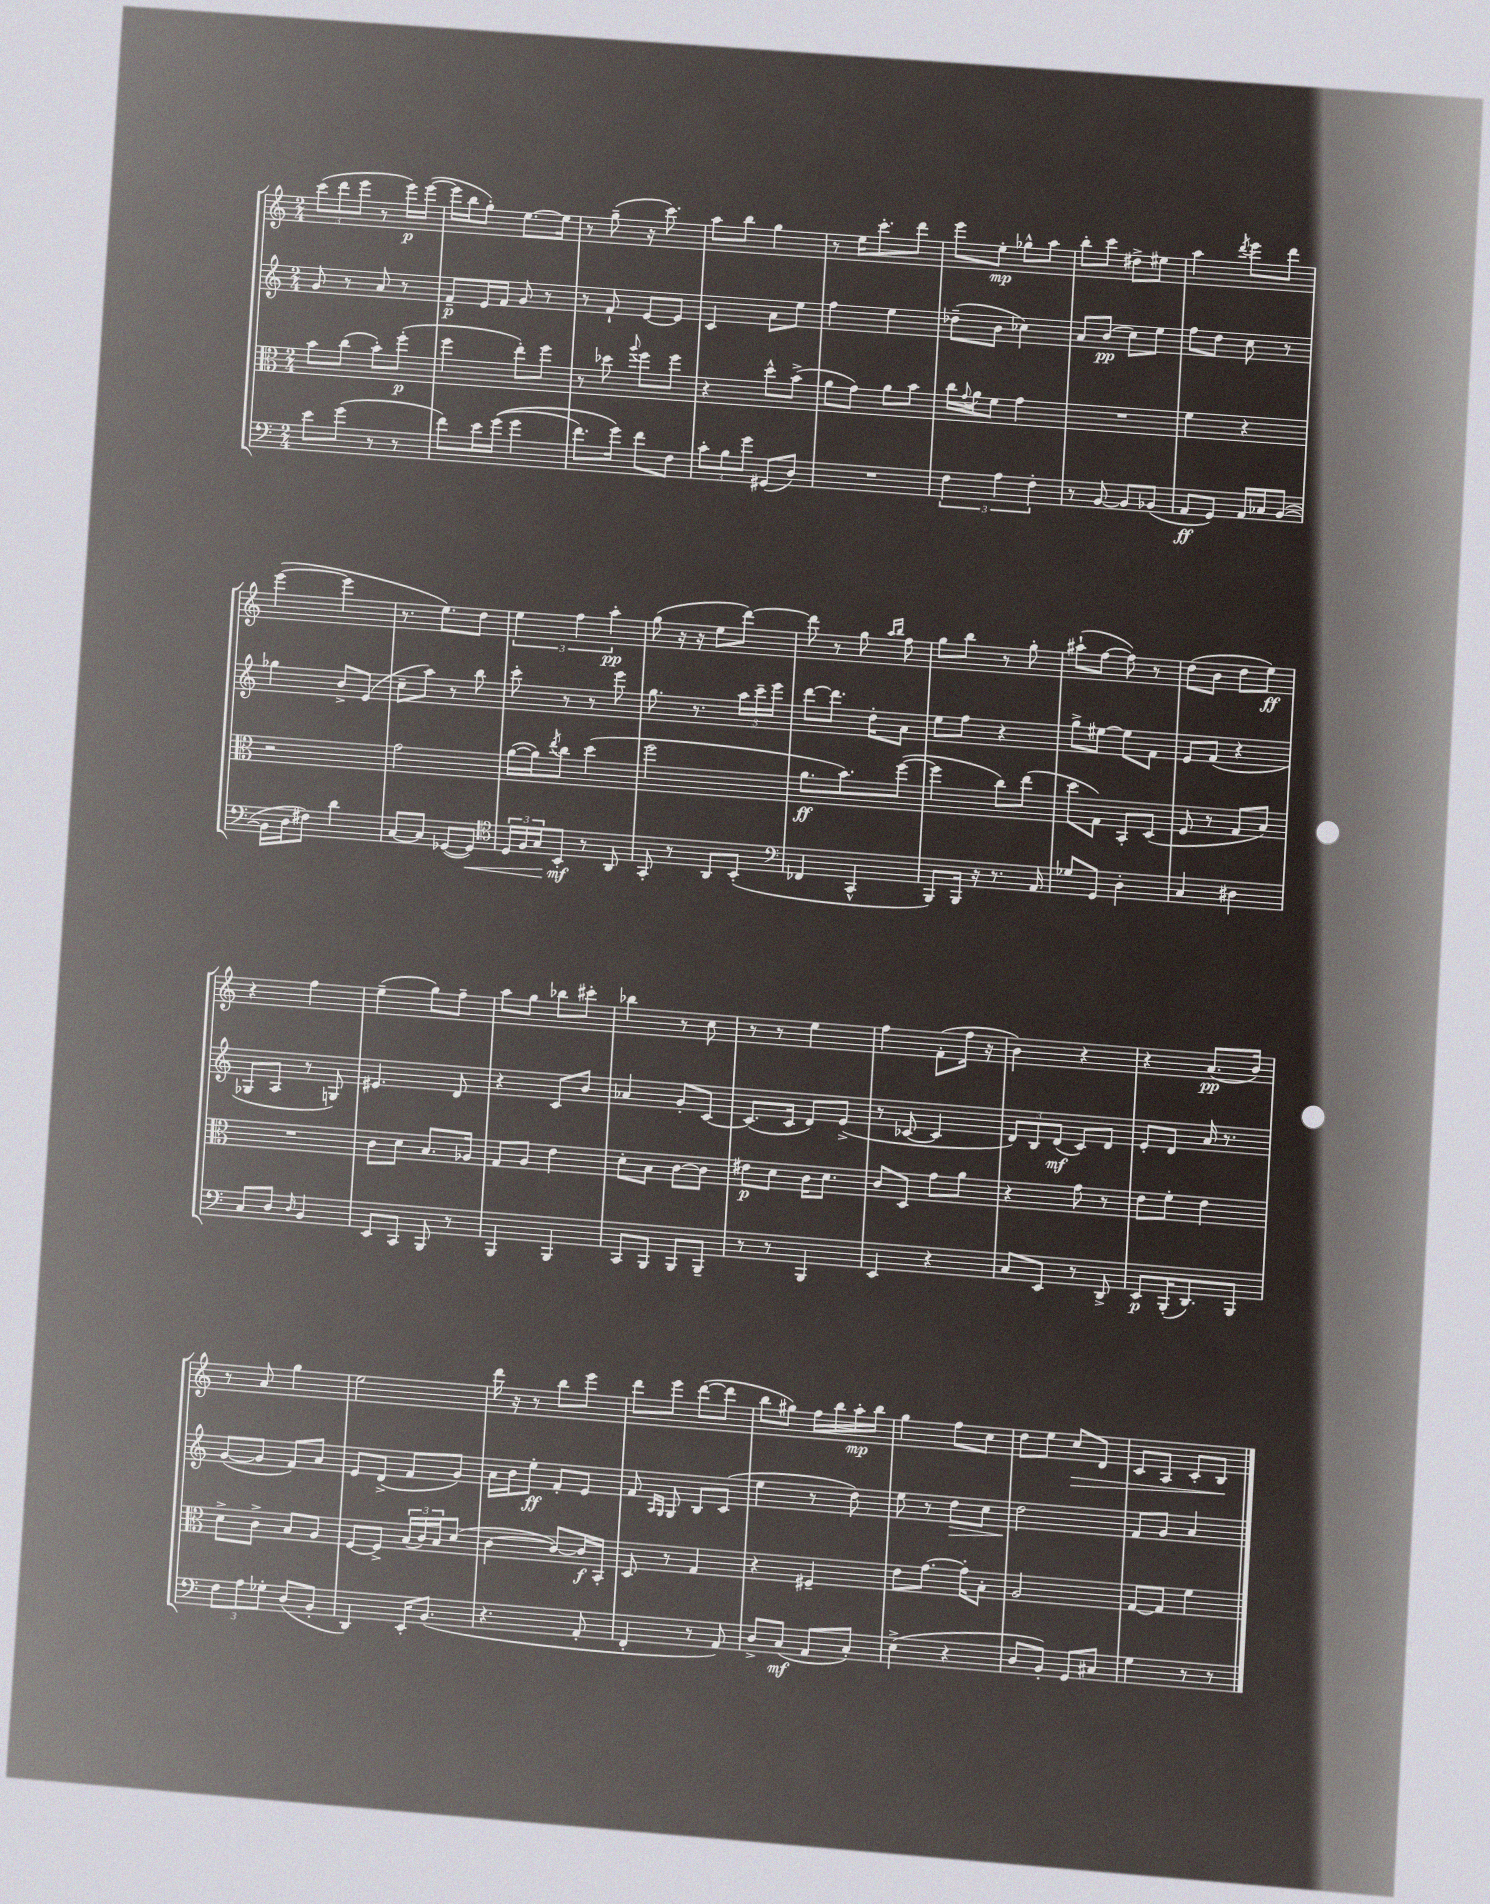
<<
\new StaffGroup <<
\new Staff = "s0" {
    \clef treble \key c \major \numericTimeSignature \time 2/4
    \tuplet 3/2 { c'''8( d'''8 e'''8 } r8 e'''16\p) e'''16~( |
    e'''16 b''16 g''8-.) e''8.~ e''16 |
    r8 g''8--( r16 c'''8.) |
    a''8 b''8 g''4 |
    r8 e''16 c'''8.-. d'''8 |
    e'''8 e''8-.\mp ges''8-^ a''8 |
    b''8-. c'''8 dis''8-> eis''8 |
    a''4 \acciaccatura { d'''8 } e'''8 d'''8 |
    e'''4~( e'''4 |
    r8. e''8.) d''8 |
    \tuplet 3/2 { e''4 f''4 a''4-.\pp } |
    g''8( r16 r16 e''8 d'''8~) |
    d'''8 r8 g''8 \grace { a''16 b''16 } f''8 |
    g''8 b''8 r8 g''8-. |
    ais''8-!( f''8~ f''8) r8 |
    d''8( b'8 d''8 e''8\ff) |
    r4 f''4 |
    e''4--( g''8) f''8-- |
    a''8 g''8 bes''8 cis'''8-. |
    bes''4 r8 c''8 |
    r8 r8 e''4 |
    f''4 f'8-.( f''16 r16 |
    b'4) r4 |
    r4 a'8.\pp( b'16) |
    r8 a'8 g''4 |
    e''2 |
    d'''16 r16 r8 b''8 e'''8 |
    d'''8 e'''8 d'''8~( d'''8 |
    b''8 gis''8) f''16 b''16 a''16-.\mp b''16 |
    g''4 f''8 c''8 |
    d''8 e''8 c''8\> d'8 |
    c'8 a8 c'8-. b8\! \bar "|." |
}
\new Staff = "s1" {
    \clef treble \key c \major \numericTimeSignature \time 2/4
    g'8 r8 a'8 r8 |
    f'8--\p e'16 f'16 g'8 r8 |
    r8 f'8-! e'8~ e'8 |
    c'4 a'8 e''8 |
    f''4 e''4 |
    des''8--( b'8 ces''4) |
    a'8 b'8\pp( c''8) e''8 |
    f''8 d''8 c''8 r8 |
    ges''4 b'8-> e'8( |
    c''8-- a''8) r8 b''8 |
    c'''8-. r8 r8 e'''8 |
    g''8. r8. \tuplet 3/2 { a''16 c'''16-- e'''16 } |
    d'''8~ d'''8. d''16-. a'8 |
    e''8 f''8 r4 |
    g''8-> eis''8~ eis''8 f'8 |
    e'8 f'8( r4 |
    ges8 a8 r8 g8) |
    eis'4. d'8 |
    r4 c'8 b'8 |
    aes'4 g'8-. c'8~ |
    c'8.( c'16 d'8) e'8->( |
    r8 ces'8~ ces'4 |
    \tuplet 3/2 { d'8) b8 d'8\mf( } c'8) d'8 |
    e'8-. d'8 a'16 r8. |
    g'8~( g'8 f'8) a'8 |
    e'8 d'8->( f'8 g'8) |
    a'16 b'16 e''8-.\ff f'8-. e'8 |
    f'8 \grace { a16 g16 } g8 b8 c'8( |
    e''4 r8 d''8) |
    e''8 r8 d''8\> c''8 |
    d''2\! |
    f'8 g'8 a'4 \bar "|." |
}
\new Staff = "s2" {
    \clef alto \key c \major \numericTimeSignature \time 2/4
    b'8 c''8( b'8-.) f''8-.\p( |
    f''4 e''8-.) f''8 |
    r8 des''8 \appoggiatura { a''8 } f''8 f''8 |
    r4 d''8-^ b'8->( |
    a'8 g'8) a'8 b'8 |
    c''16 \appoggiatura { g'8 } a'16 f'8 g'4 |
    R2 |
    f'4 r4 |
    r2 |
    g'2 |
    a'16~( a'16) \acciaccatura { e''8 } c''8 d''4( |
    f''2 |
    a'8.\ff b'8.) f''8~( |
    f''4 c''8) e''8( |
    d''8 g8) b,8-. d8( |
    f8 r8 g8 b8) |
    R2 |
    c'8 d'8 b8. aes16 |
    g8 a8 e'4 |
    d'8-. b8 c'8~ c'8 |
    eis'8\p d'8 c'16 d'8. |
    c'8 d8 g'8 a'8 |
    r4 g'8 r8 |
    e'8 f'8-. e'4 |
    d'8-> c'8-> b8 a8 |
    f8~ f8-> \tuplet 3/2 { b16( c'16) b16 } d'8( |
    c'4~ c'8~) c'16\f b,16-. |
    d8 r8 g4 |
    r4 fis4-- |
    e'8 g'8.~ g'16-. b8-. |
    a2 |
    g8~ g8 f'4 \bar "|." |
}
\new Staff = "s3" {
    \clef bass \key c \major \numericTimeSignature \time 2/4
    e'8 g'8( r8 r8 |
    f'8) e'16 g'16(\( g'4 |
    f'8.) g'16\) f'8 f8 |
    \tuplet 3/2 { c'8-. b8 g'8 } gis,8( d8) |
    R2 |
    \tuplet 3/2 { f4 a4 f4-. } |
    r8 b,8~ b,8 bes,8( |
    a,8\ff g,8) a,16 ces16 b,8~( |
    b,16 d16 fis8) d'4 |
    c8~ c8 ges,8~( ges,8\<) |
    \clef tenor \tuplet 3/2 { d16 f16 g16 } b,8-.\mf\! r8 a,8 |
    g,8-. r8 a,8 b,8-.( |
    \clef bass fes,4 c,4-^ |
    b,,8) b,,16 r16 r8. a,16 |
    ges8 g,8 d4-. |
    c4 dis4 |
    c8 d8 \grace { d16 } b,4 |
    e,8 c,8 b,,8 r8 |
    b,,4 b,,4 |
    c,8 b,,8 b,,8 b,,8-- |
    r8 r8 b,,4 |
    e,4 r4 |
    c8 e,8 r8 d,8-> |
    e,8\p b,,16-.( d,8.) b,,8 |
    \tuplet 3/2 { f8 a8 ges8-. } d8( b,8-. |
    d,4) e,16-. b,8.( |
    r4. a,8-. |
    f,4-. r8 a,8) |
    d8-> c8\mf( a,8 c8-.) |
    e4->( r4 |
    d8 b,8-.) g,8 cis8 |
    g4 r8 r8 \bar "|." |
}
>>
>>
\layout { \context { \Score \remove "Bar_number_engraver" } }
